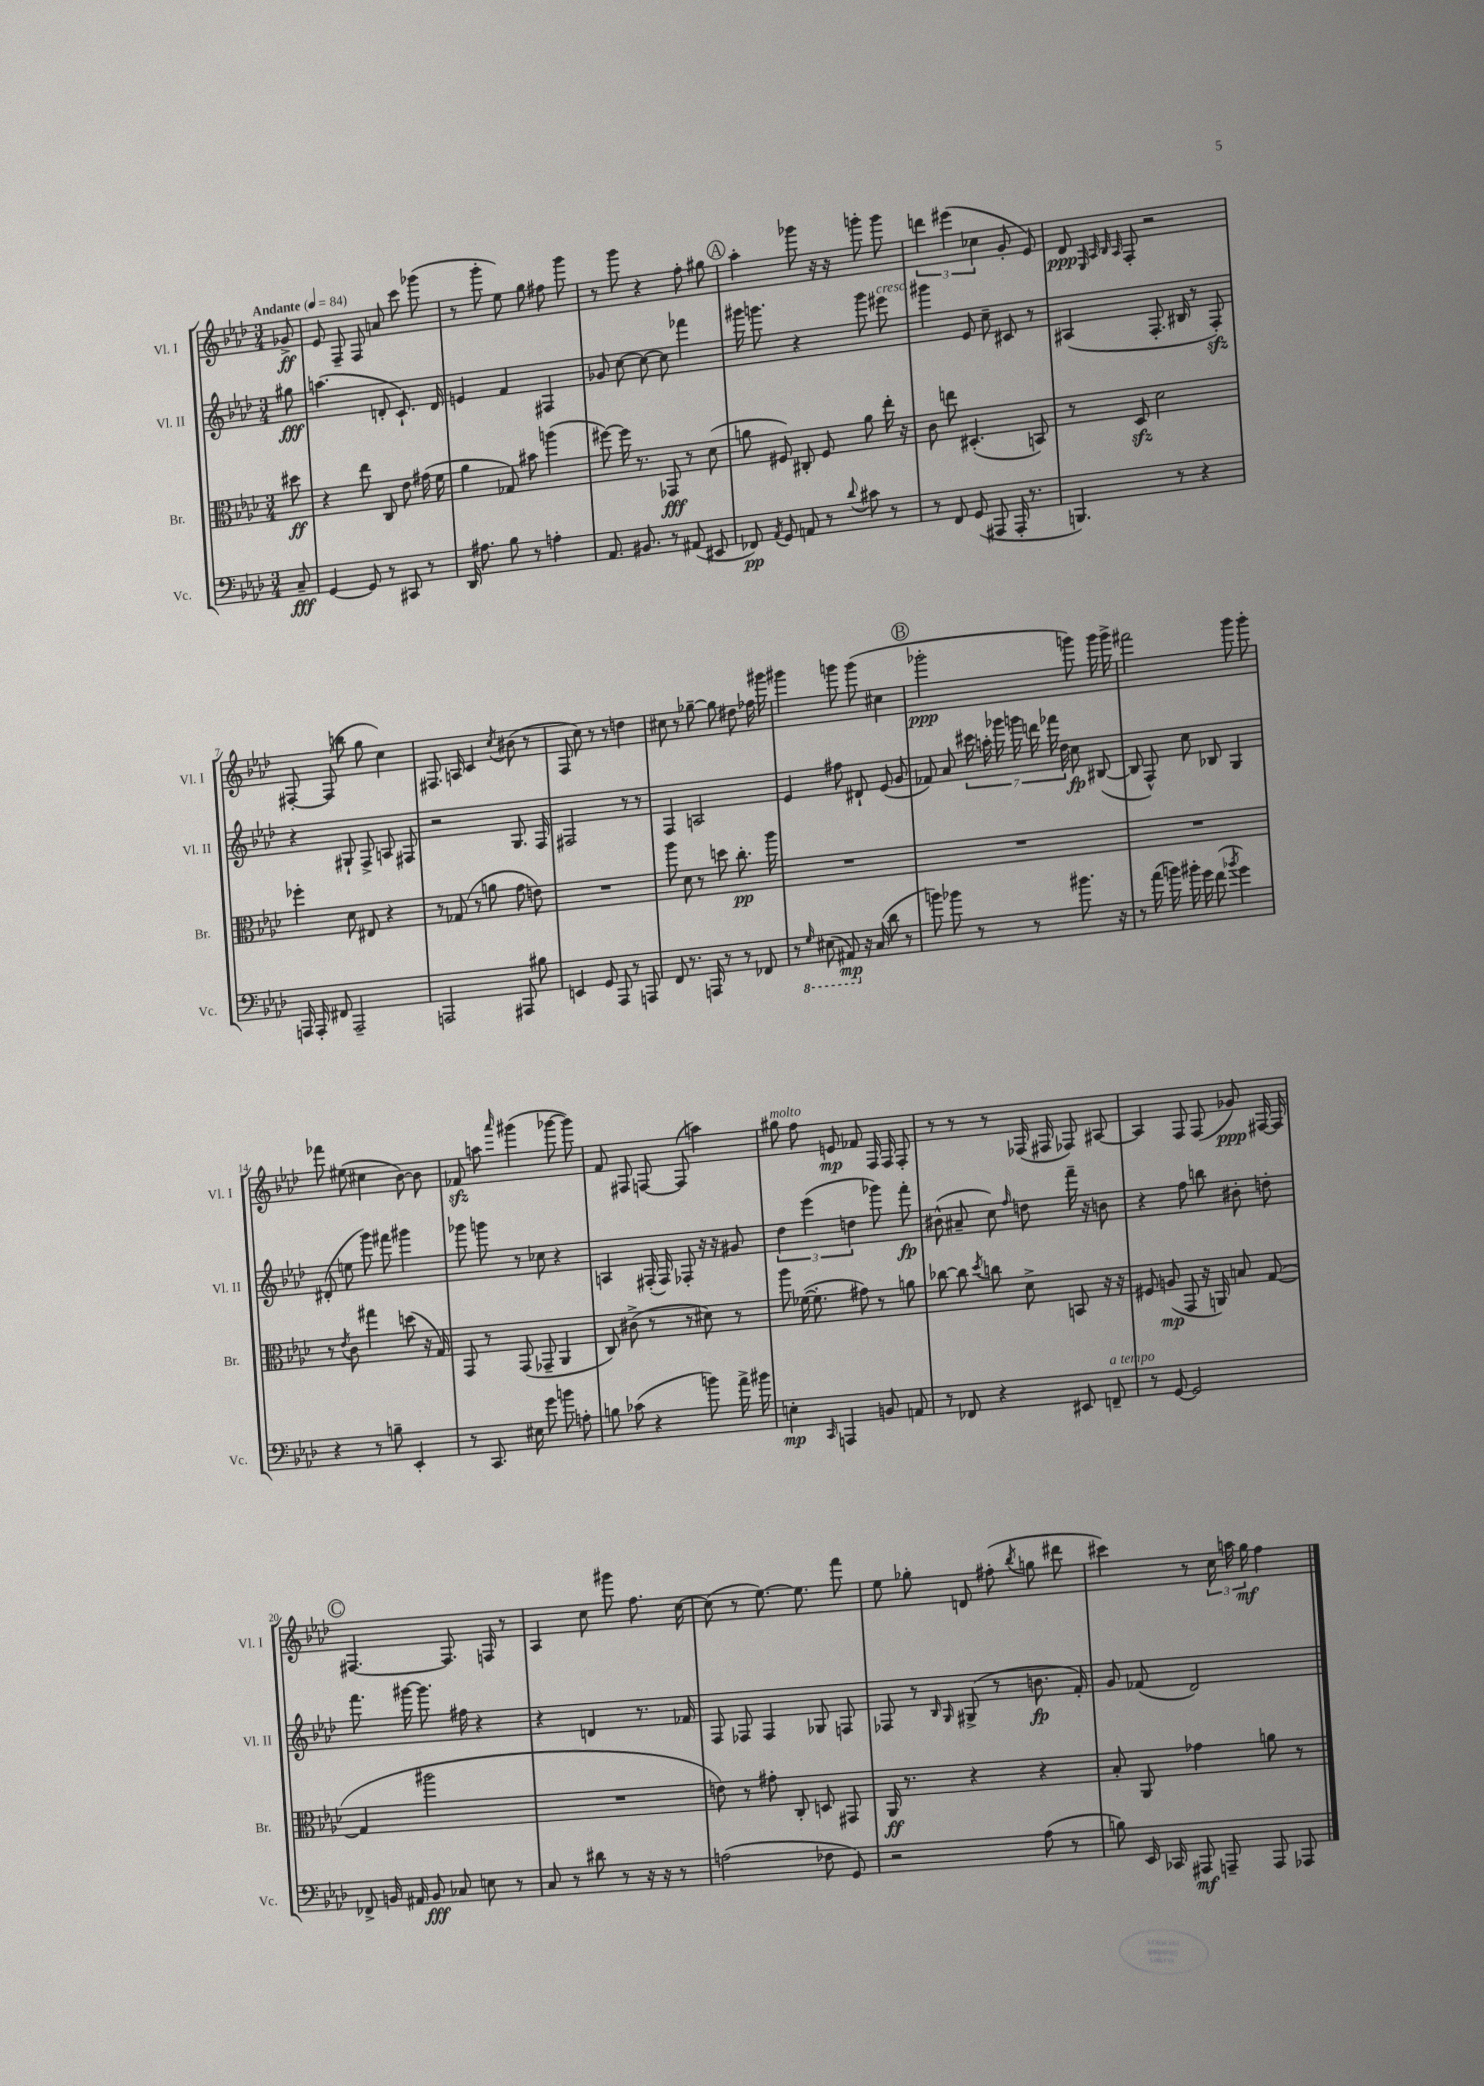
<<
\new StaffGroup <<
\new Staff = "s0" \with { instrumentName = "Vl. I" shortInstrumentName = "Vl. I" } {
    \clef treble \key aes \major \numericTimeSignature \time 3/4 \partial 8 \tempo "Andante" 4 = 84
    \autoBeamOff ges'8->\ff |
    ees'8 f8-- f8 a'8 c'''8 ges'''8( |
    r8 g'''8-. ees''8) g''8 fis''8 g'''8 |
    r8 g'''8 r4 f''8-. gis''8 |
    \mark \markup { \circle "A" } aes''4-. ges'''8 r16 r16 g'''8-. g'''8 |
    \tuplet 3/2 { d'''4 eis'''4( ces''4 } g'8-. ees'8) |
    des'8\ppp \grace { ees32 aes32 bes32 aes32 } f8-. r2 |
    fis8~-. fis8( b''8 g''8 c''4) |
    fis8. a16 c'4 \acciaccatura { c''8 } bis'8( r8 |
    f8 c''8) r8 r8 d''4 |
    cis''8 r8 ges''8~-- ges''8 dis''8 fes''16 gis'''16 |
    gis'''4 g'''8 g'''8( cis''4 |
    \mark \markup { \circle "B" } ges'''2-.\ppp g'''8) g'''16 g'''16-> |
    fis'''2 g'''8 g'''8-. |
    fes'''8 eis''8( cis''4 bes'8~) bes'8 |
    fes'8\sfz a''8 \grace { aes'''16 } gis'''4( ges'''8~ ges'''8) |
    f'8 fis8 f8~ f8( a''4) |
    gis''8^\markup { \italic "molto" } f''8 e'8\mp fes'8 f16 f16 f8-. |
    r8 r8 r8 fes16( fis16 fes8) ais8~ |
    ais4 f8 f8( ges'8\ppp) fis16~ fis16 |
    \mark \markup { \circle "C" } fis4.~ fis8. f16 r8 |
    aes4 c''8 gis'''8 f''8. c''16~ |
    c''8( r8 ees''8.~) ees''8. f'''8 |
    ees''8 ges''8-. d'8 fis''8-.( \acciaccatura { bes''8 } g''8 dis'''8 |
    cis'''4) r8 \tuplet 3/2 { c''16 a''16 g''16\mf } f''4 \bar "|." |
}
\new Staff = "s1" \with { instrumentName = "Vl. II" shortInstrumentName = "Vl. II" } {
    \clef treble \key aes \major \numericTimeSignature \time 3/4 \partial 8
    \autoBeamOff gis''8\fff |
    a''4.( d'8-. c'8.-!) d'16 |
    e'4 f'4 fis4 |
    ges'8 c''8~ c''8~ c''8 fes'''4 |
    \mark \markup { \circle "A" } gis'''16 g'''8. r4 g'''8 eis'''8^\markup { \italic "cresc." } |
    gis'''4 ees'8 c''8-- cis'8 r8 |
    ais4( f8.-. bis16 r8 f8-.\sfz) |
    r4 gis8-! f8-> a8 fis8 |
    r2 g8. f16 |
    fis2 r8 r8 |
    f4 a2 |
    ees'4 fis''8 dis'8-! ees'8( g'8 |
    \mark \markup { \circle "B" } fes'8) aes'8 \tuplet 7/4 { cis'''16 a''16-. ges'''16 g'''16 d'''16 fes'''16 des''16 } c''8\fp bis8~( |
    bis8 f8-^) c''8 bes8 g4 |
    dis'8-.( e''8 g'''8) fis'''8 gis'''4 |
    ges'''8 g'''8 r8 ces''8 r4 |
    a4 fis16-.( fis16) fes8-. r16 r16 gis'8 |
    \tuplet 3/2 { des''4 ees'''4( d''4 } ges'''8) f'''8-.\fp |
    bis'8-^( ais'8-- c''8) \grace { f''16 } d''8 f'''16-- r16 b'8 |
    r4 f''8 b''8 bis'8-. d''8-. |
    \mark \markup { \circle "C" } f'''8. gis'''16~ gis'''8. fis''16 r4 |
    r4 d'4 r8. fes'16 |
    f8 fes8 fes4 ges8 f8 |
    fes8 r8 \grace { bes16 g16 } gis8->( r8 b'8.\fp f'16-.) |
    g'8 fes'8( des'2) \bar "|." |
}
\new Staff = "s2" \with { instrumentName = "Br." shortInstrumentName = "Br." } {
    \clef alto \key aes \major \numericTimeSignature \time 3/4 \partial 8
    \autoBeamOff dis''8\ff |
    r4 ees''8 c8 ees'8 gis'16( f'16 |
    aes'4 ges8) bis'8 a''4( |
    fis''8~) fis''16 r8. ges,8\fff r8 des'8( |
    \mark \markup { \circle "A" } a'8 fis8) cis8-. fis8 a'8 ees''16-. r16 |
    c'8 e''8 dis4.-.( b,8) |
    r8 des8\sfz des'2 |
    fes''4-. des'8 eis8 r4 |
    r8 ges8( r8 a'8 g'8 e'8) |
    R2. |
    aes''8 des'8 r8 d''8 c''8.-.\pp aes''16 |
    R2. |
    \mark \markup { \circle "B" } R2. |
    R2. |
    r8 \acciaccatura { ees'8 } c'8 gis''4 d''8( r16 g16) |
    g,8 r8 g,8( ges,8-- aes,4 |
    c8) cis'8->( r8 r8 dis'8) r8 |
    aes''8 fes'16~( fes'8.-. gis'8) r8 a'8 |
    ces''8~ ces''8 \acciaccatura { des''8 } c''8 des'8-> b,8 r16 r16 |
    fis8 a8\mp( g,8 r16 a,16) b8 g8~( |
    \mark \markup { \circle "C" } g4 ais''2 |
    R2. |
    e'8) r8 gis'8-. c8-. d8 gis,8 |
    aes,16\ff r8. r4 r4 |
    bes8-. aes,8 ges'4 a'8 r8 \bar "|." |
}
\new Staff = "s3" \with { instrumentName = "Vc." shortInstrumentName = "Vc." } {
    \clef bass \key aes \major \numericTimeSignature \time 3/4 \partial 8
    \autoBeamOff c8--\fff |
    g,4~ g,8 r8 cis,8 r8 |
    des,16 ais8. bes8 r8 a4-. |
    aes,8. bis,8. r8 ais,8( eis,8 |
    \mark \markup { \circle "A" } fes,8\pp) \acciaccatura { aes,8 } g,8 a,8 r8 \appoggiatura { des'8 } cis'8 r8 |
    r8 f,8 g,8( ais,,8 ais,,16-. r8. |
    b,,4.) r8 r4 |
    a,,16 a,,16-. fis,8 a,,2-- |
    a,,2 ais,,8 bis8 |
    e,4 g,8 aes,,8 r8 a,,8 |
    f,8 r8. a,,16 r8 r8 fes,8 |
    r8 \ottava #-1 \grace { g,16 } eis,8( ais,,8\mp) \ottava #0 r16 c16( des'8 r8 |
    \mark \markup { \circle "B" } b'8) bes'8 r8 r8 bis'8. r16 |
    r8 aes'16( b'16) bis'16-. g'16 f'8( \acciaccatura { bes'8 } g'4) |
    r4 r8 b8-- ees,4-. |
    r8 c,8. eis16 g'8 b'8 a8-. |
    b8 ces'8( r4 b'8) aes'16-> bis'16 |
    e4-.\mp \grace { c,16 } a,,4 b,8 a,8 |
    r8 fes,8 r4 eis,8 f,8--^\markup { \italic "a tempo" } |
    r8 g,8~ g,2 |
    \mark \markup { \circle "C" } fes,8-> b,16 ais,16 b,8\fff ces8 e8 r8 |
    c8 r8 dis'8 r8 r16 r16 r8 |
    a2( fes8 g,8) |
    r2 aes8( r8 |
    b8) ees,16 ces,16 ais,,8\mf a,,8-- a,,8 aes,,8 \bar "|." |
}
>>
>>
